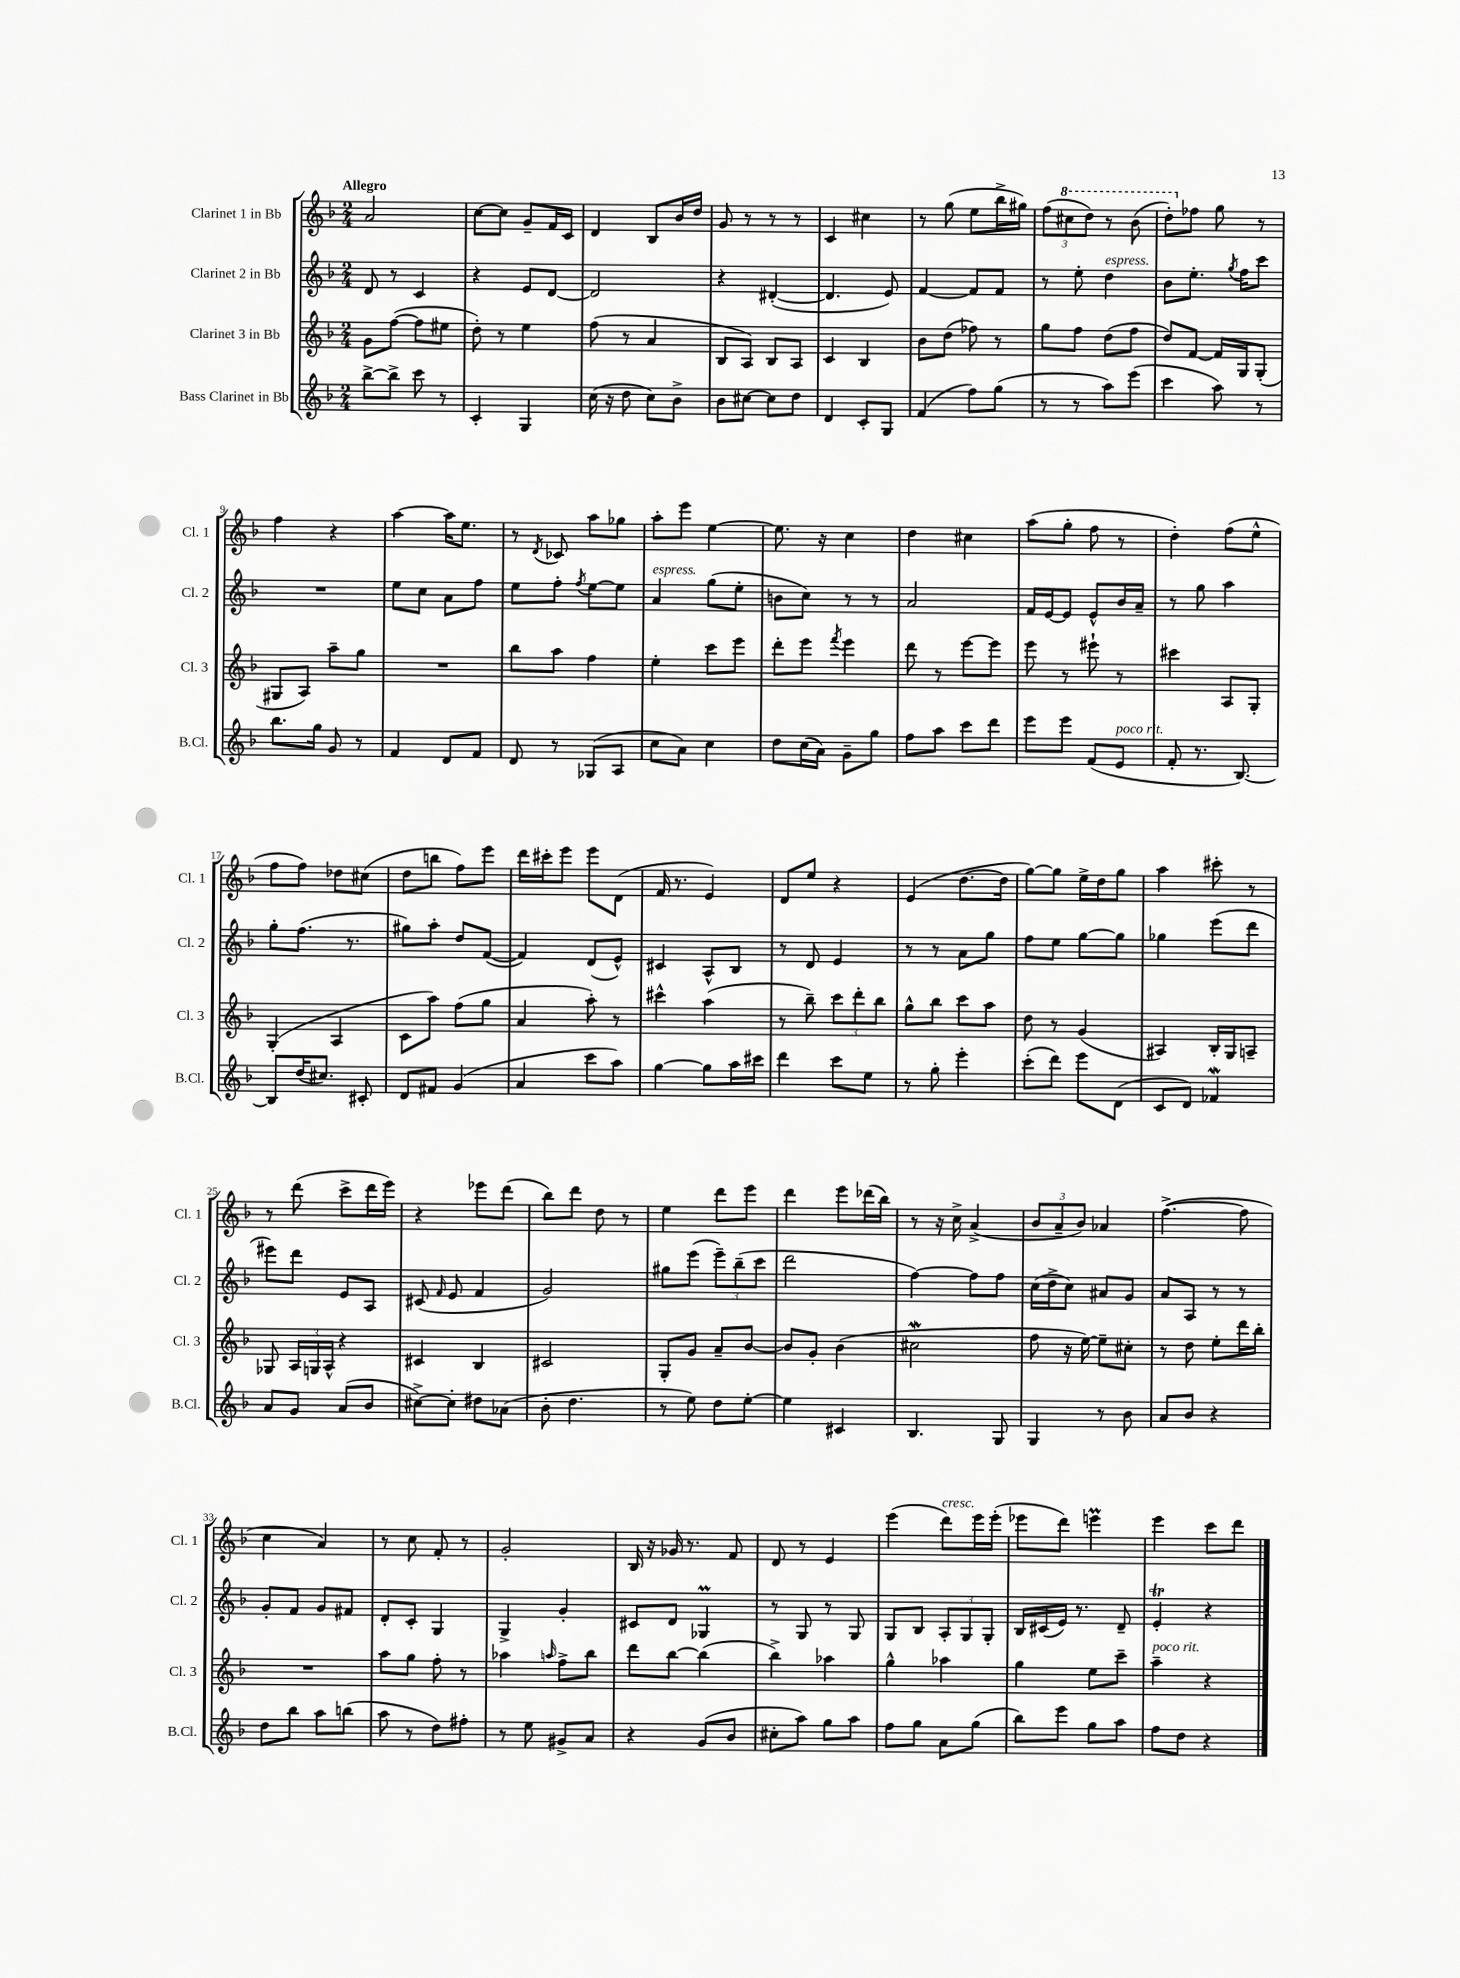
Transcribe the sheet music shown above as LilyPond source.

<<
\new StaffGroup <<
\new Staff = "s0" \with { instrumentName = "Clarinet 1 in Bb" shortInstrumentName = "Cl. 1" } {
    \clef treble \key f \major \numericTimeSignature \time 2/4 \tempo "Allegro"
    \autoBeamOff a'2 |
    c''8[~ c''8] g'8[-- f'16 c'16] |
    d'4 bes8[ bes'16 d''16] |
    g'8 r8 r8 r8 |
    c'4 cis''4 |
    r8 g''8( e''8[ bes''16-> gis''16]) |
    \tuplet 3/2 { f''8[( \ottava #1 cis'''8 d'''8]) } r8 bes''8( |
    d'''8[-.) \ottava #0 fes''8] g''8 r8 |
    f''4 r4 |
    a''4~ a''16[ e''8.] |
    r8 \acciaccatura { d'8 } ces'8 a''8[ ges''8] |
    a''8[-. e'''8] e''4~ |
    e''8. r16 c''4 |
    d''4 cis''4 |
    a''8[( g''8]-. f''8 r8 |
    d''4-.) f''8[( e''8]-^ |
    f''8[ f''8]) des''8[ cis''8]( |
    d''8[ b''8] f''8[) e'''8] |
    d'''16[ cis'''16-. e'''8] e'''8[ d'8]( |
    f'16 r8. e'4) |
    d'8[ e''8] r4 |
    e'4( d''8.[~ d''16] |
    g''8[~) g''8] e''16[-> d''16 g''8] |
    a''4 cis'''8-. r8 |
    r8 d'''8( c'''8[-> d'''16 e'''16]) |
    r4 ees'''8[ d'''8]( |
    bes''8[) d'''8] d''8 r8 |
    e''4 d'''8[ e'''8] |
    d'''4 e'''8[ des'''16( bes''16]) |
    r8 r16 c''16-> a'4->( |
    \tuplet 3/2 { bes'8[ a'8-- bes'8]) } aes'4 |
    f''4.~->( f''8 |
    c''4 a'4) |
    r8 c''8 f'8-. r8 |
    g'2-. |
    bes16 r16 ges'16 r8. f'8 |
    d'8 r8 e'4 |
    e'''4( d'''8[^\markup { \italic "cresc." }) e'''16 e'''16]-.( |
    ees'''8[ d'''8]) e'''4\prall |
    e'''4 c'''8[ d'''8] \bar "|." |
}
\new Staff = "s1" \with { instrumentName = "Clarinet 2 in Bb" shortInstrumentName = "Cl. 2" } {
    \clef treble \key f \major \numericTimeSignature \time 2/4
    \autoBeamOff d'8 r8 c'4 |
    r4 e'8[ d'8]~ |
    d'2 |
    r4 dis'4~-.( |
    dis'4. e'8) |
    f'4~ f'8[ f'8] |
    r8 e''8-. d''4^\markup { \italic "espress." } |
    bes'8[ e''8.]-. \acciaccatura { g''8 } f''16[ c'''8] |
    R2 |
    e''8[ c''8] a'8[ f''8] |
    e''8[ f''8]-. \acciaccatura { f''8 } e''8[~ e''8] |
    a'4^\markup { \italic "espress." } g''8[( e''8]-. |
    b'8[ c''8]) r8 r8 |
    a'2 |
    f'16[ e'16~ e'8] e'8[-^ bes'16 a'16]-- |
    r8 g''8 a''4 |
    g''8[-. f''8.]( r8. |
    gis''8[) a''8]-. d''8[ f'8]~( |
    f'4) d'8[( e'8]-^) |
    cis'4 a8[-^ bes8] |
    r8 d'8 e'4 |
    r8 r8 a'8[ g''8] |
    f''8[ e''8] g''8[~ g''8] |
    ges''4 e'''8[( d'''8] |
    eis'''8[) d'''8] e'8[ a8] |
    cis'8( \grace { f'16 } e'8 f'4 |
    g'2) |
    gis''8[ e'''8]( \tuplet 3/2 { e'''8[--) bes''8--( c'''8] } |
    d'''2 |
    f''4~) f''8[ f''8] |
    c''16[( d''16-> c''8]) ais'8[ g'8] |
    a'8[ a8] r8 r8 |
    g'8[-. f'8] g'8[ fis'8] |
    d'8[-. c'8]-. g4 |
    g4-> g'4-. |
    cis'8[ d'8] ges4\prall |
    r8 g8 r8 g8 |
    g8[ bes8] \tuplet 3/2 { a8[-. g8 g8]-. } |
    bes16[ cis'16( e'16]) r8. d'8-- |
    e'4-.\trill r4 \bar "|." |
}
\new Staff = "s2" \with { instrumentName = "Clarinet 3 in Bb" shortInstrumentName = "Cl. 3" } {
    \clef treble \key f \major \numericTimeSignature \time 2/4
    \autoBeamOff g'8[ f''8]~( f''8[ eis''8] |
    d''8-.) r8 e''4 |
    f''8( r8 a'4 |
    bes8[ a8]) bes8[ a8] |
    c'4 bes4 |
    bes'8[ d''8]( fes''8) r8 |
    g''8[ f''8] d''8[( f''8] |
    d''8[) f'8]~ f'16[ g16 g8]-.( |
    gis8[ a8]) a''8[-- g''8] |
    R2 |
    bes''8[ a''8] f''4 |
    e''4-. c'''8[ e'''8] |
    d'''8[-. e'''8] \acciaccatura { f'''8 } e'''4 |
    d'''8 r8 e'''8[~ e'''8] |
    e'''8 r8 eis'''8-! r8 |
    cis'''4 a8[ g8]-. |
    g4-.( a4 |
    c'8[ a''8]) f''8[( g''8] |
    a'4 a''8-.) r8 |
    cis'''4-^ a''4( |
    r8 bes''8--) \tuplet 3/2 { c'''8[ d'''8-. bes''8] } |
    g''8[-^ bes''8] c'''8[ a''8] |
    d''8 r8 g'4( |
    ais4) bes16[-. g16 a8]-- |
    ges8 \tuplet 3/2 { a16[ g16 a16]-^ } r4 |
    cis'4 bes4 |
    cis'2 |
    g8[-. g'8] a'8[-- bes'8]~ |
    bes'8[ g'8]-. bes'4( |
    cis''2\mordent |
    f''8 r16 e''16~) e''8[-- cis''8]-. |
    r8 d''8 e''8[-. d'''16 bes''16]-. |
    R2 |
    a''8[ g''8] f''8-. r8 |
    aes''4 \grace { a''16 } f''8[-> bes''8] |
    d'''8[ bes''8]~ bes''4( |
    bes''4->) aes''4 |
    g''4-^ aes''4 |
    g''4 e''8[ c'''8]-- |
    a''4--^\markup { \italic "poco rit." } r4 \bar "|." |
}
\new Staff = "s3" \with { instrumentName = "Bass Clarinet in Bb" shortInstrumentName = "B.Cl." } {
    \clef treble \key f \major \numericTimeSignature \time 2/4
    \autoBeamOff bes''8[~-> bes''8]-> c'''8 r8 |
    c'4-. g4 |
    c''16( r16 d''8 c''8[) bes'8]-> |
    bes'8[ cis''8]~ cis''8[ d''8] |
    d'4 c'8[-. g8] |
    f'4( f''8[) g''8]( |
    r8 r8 a''8[) e'''8]( |
    c'''4 a''8) r8 |
    bes''8.[ g''16] g'8 r8 |
    f'4 d'8[ f'8] |
    d'8 r8 ges8[( a8] |
    c''8[ a'8]) c''4 |
    d''8[ c''16( a'16]) g'8[-- g''8] |
    f''8[ a''8] c'''8[ d'''8] |
    e'''8[ e'''8] f'8[( e'8]^\markup { \italic "poco rit." } |
    f'8-. r8. bes8.~) |
    bes8[ d''16( cis''8.]) cis'8-. |
    d'8[ fis'8] g'4( |
    a'4 c'''8[ a''8]) |
    g''4~ g''8[ a''16 cis'''16] |
    d'''4 c'''8[ e''8] |
    r8 g''8-. e'''4-. |
    c'''8[-.( d'''8]) e'''8[ d'8]( |
    c'8[ d'8]) fes'4\mordent |
    a'8[ g'8] a'8[( bes'8] |
    cis''8[~->) cis''8]-. dis''8[ aes'8]( |
    bes'8-. d''4. |
    r8 e''8) d''8[ e''8]~-. |
    e''4 cis'4 |
    bes4. g8 |
    g4 r8 bes'8 |
    a'8[ bes'8] r4 |
    d''8[ bes''8] a''8[ b''8]( |
    a''8 r8 d''8[) fis''8]-. |
    r8 e''8 gis'8[-> a'8] |
    r4 g'8[( bes'8] |
    cis''8[-. a''8]) g''8[ a''8] |
    f''8[ g''8] a'8[ g''8]( |
    bes''8[) e'''8] g''8[ a''8] |
    f''8[ d''8] r4 \bar "|." |
}
>>
>>
